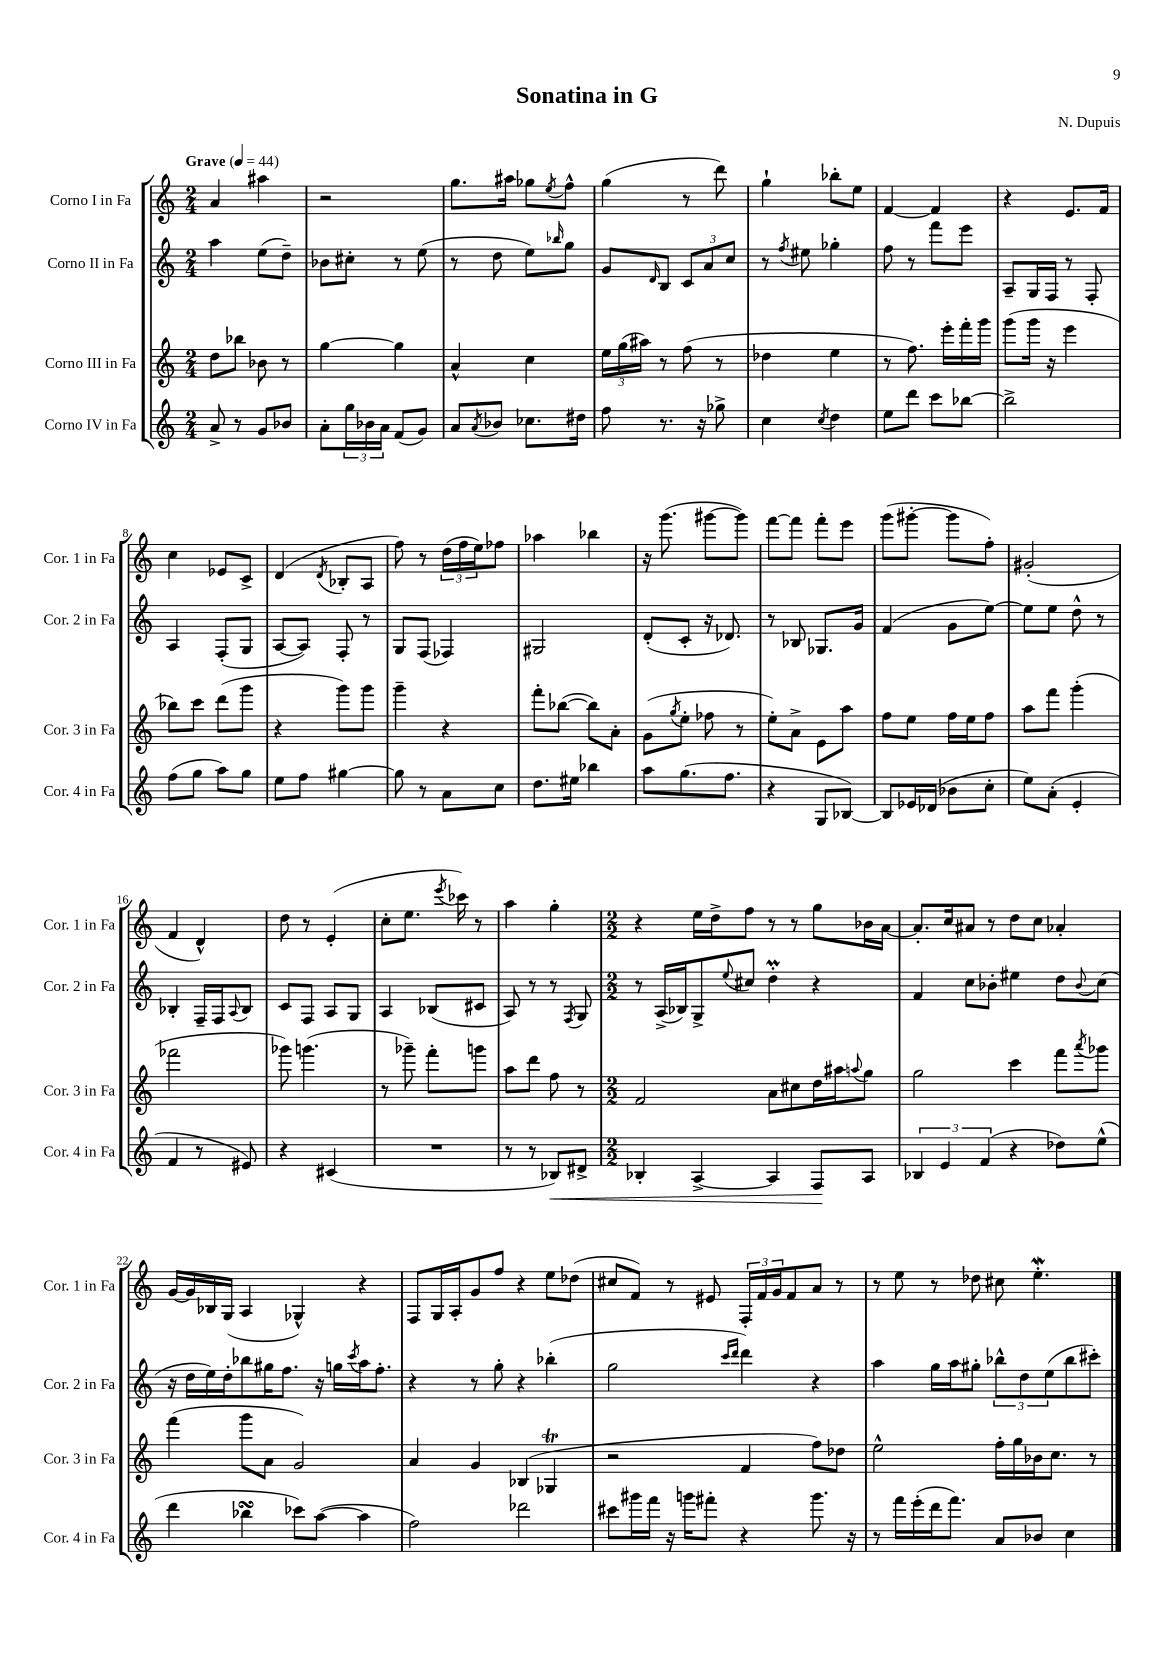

**kern	**dynam	**kern	**kern	**kern
*part4	*part4	*part3	*part2	*part1
*staff4	*staff4	*staff3	*staff2	*staff1
*I"Corno IV in Fa	*	*I"Corno III in Fa	*I"Corno II in Fa	*I"Corno I in Fa
*I'Cor. 4 in Fa	*	*I'Cor. 3 in Fa	*I'Cor. 2 in Fa	*I'Cor. 1 in Fa
*clefG2	*	*clefG2	*clefG2	*clefG2
*k[]	*	*k[]	*k[]	*k[]
*M2/4	*	*M2/4	*M2/4	*M2/4
*MM44	*	*MM44	*MM44	*MM44
=1	=1	=1	=1	=1
!	!	!	!	!LO:TX:a:B:t=Grave
8a^/	.	8dd\L	4aa\	4a/
8r	.	8bb-X\J	.	.
8g/L	.	8b-X\	(8ee\L	4aa#X\
8b-X/J	.	8r	8dd~\J)	.
=2	=2	=2	=2	=2
8a'\L	.	[4gg\	8b-X\L	2r
24gg\L	.	.	8cc#X'\J	.
24b-X\	.	.	.	.
24a\JJ	.	.	.	.
(8f/L	.	4gg\]	8r	.
8g/J)	.	.	(8ee\	.
=3	=3	=3	=3	=3
8a/L	.	4a^^/	8r	8.gg\L
8qa/	.	.	.	.
8b-X/J	.	.	8dd\	.
.	.	.	.	16aa#X\Jk
8.cc-X\L	.	4cc\	8ee\L)	8gg-X\L
.	.	.	16qqbb-X/	8qee/
.	.	.	8gg\J	8ff^^\J
16dd#X\Jk	.	.	.	.
=4	=4	=4	=4	=4
8ff\	.	24ee\LL	8g/L	(4gg\
.	.	(24gg\	.	.
.	.	24aa#X\JJ)	.	.
.	.	.	16qqd/	.
8.r	.	8r	8B/J	.
.	.	(8ff\	12c/L	8r
16r	.	.	.	.
.	.	.	12a/	.
8gg-X^\	.	8r	.	8ddd\)
.	.	.	12cc/J	.
=5	=5	=5	=5	=5
4cc\	.	4dd-X\	8r	4gg`\
.	.	.	8qff/	.
.	.	.	8ee#X\	.
8qcc/	.	.	.	.
4dd\	.	4ee\	4gg-X'\	8bb-X'\L
.	.	.	.	8ee\J
=6	=6	=6	=6	=6
8ee\L	.	8r	8ff\	[4f/
8ddd\J	.	8.ff\)	8r	.
8ccc\L	.	.	8fff\L	4f/]
.	.	16eee'\LL	.	.
[8bb-X\J	.	16fff'\	8eee\J	.
.	.	16ggg\JJ	.	.
=7	=7	=7	=7	=7
2bb-^\]	.	(8ggg\L	8A~/L	4r
.	.	16ggg\Jk	16G/L	.
.	.	16r	16F/JJ	.
.	.	4eee\	8r	8.e/L
.	.	.	8F'/	.
.	.	.	.	16f/Jk
!!LO:LB:g=z
=8	=8	=8	=8	=8
(8ff\L	.	8bb-X\L)	4A/	4cc\
8gg\J	.	8ccc\J	.	.
8aa\L)	.	(8ddd\L	(8F'/L	8e-X/L
8gg\J	.	8ggg\J	8G/J	8c^/J
=9	=9	=9	=9	=9
8ee\L	.	4r	[8A/L	(4d/
8ff\J	.	.	8A/J])	.
.	.	.	.	8qd/
[4gg#X\	.	8ggg\L)	8F'/	8B-X'/L
.	.	8ggg\J	8r	8A/J
=10	=10	=10	=10	=10
8gg#\]	.	4ggg~\	8G/L	8ff\)
8r	.	.	(8F/J	8r
8a\L	.	4r	4F-X/)	(24dd\LL
.	.	.	.	24ff\
.	.	.	.	24ee\J)
8cc\J	.	.	.	8ff-X\J
=11	=11	=11	=11	=11
8.dd\L	.	8fff'\L	2G#X/	4aa-X\
.	.	([8bb-X\J	.	.
16ee#X\Jk	.	.	.	.
4bb-X\	.	8bb-\L])	.	4bb-X\
.	.	8a'\J	.	.
=12	=12	=12	=12	=12
8aa\L	.	(8g\L	(8d'/L	16r
.	.	.	.	(8.ggg\
.	.	8qgg/	.	.
(8.gg\	.	8ee'\J	8c'/J	.
.	.	8ff-X\	16r	[8ggg#X\L
8.ff\J	.	.	8.d-X/)	.
.	.	8r	.	8ggg#\J])
=13	=13	=13	=13	=13
4r	.	8ee'\L)	8r	[8fff\L
.	.	8a^\J	8B-X/	8fff\J]
8G/L	.	8e\L	8.G-X/L	8fff'\L
[8B-X/J)	.	8aa\J	.	8eee\J
.	.	.	16g/Jk	.
=14	=14	=14	=14	=14
8B-/L]	.	8ff\L	(4f/	(8ggg\L
16e-X/L	.	8ee\J	.	[8ggg#X'\J
(16d-X/JJ	.	.	.	.
8b-X\L	.	16ff\LL	8g\L	8ggg#\L]
.	.	16ee\J	.	.
8cc'\J	.	8ff\J	[8ee\J)	8ff'\J)
=15	=15	=15	=15	=15
8ee\L)	.	8aa\L	8ee\L]	(2g#X'/
(8a'\J	.	8fff\J	8ee\J	.
4e'/	.	(4ggg'\	8dd^^\	.
.	.	.	8r	.
!!LO:LB:g=z
=16	=16	=16	=16	=16
4f/	.	2fff-X\	4B-X'/	4f/
8r	.	.	16F~/LL	4d^^/)
.	.	.	16F/J	.
.	.	.	8qqA/	.
8e#X/)	.	.	8B-/J	.
=17	=17	=17	=17	=17
4r	.	8ggg-X\)	8c/L	8dd\
.	.	(4.gggn\	8F/J	8r
(4c#X/	.	.	8A/L	(4e'/
.	.	.	8G/J	.
=18	=18	=18	=18	=18
2r	.	8r	4A/	8cc'\L
.	.	8ggg-X~\)	.	8.ee\J
.	.	8fff'\L	(8B-X/L	.
.	.	.	.	8qeee/
.	.	.	.	16ccc-X\)
.	.	8gggn\J	8c#X/J	8r
=19	=19	=19	=19	=19
8r	.	8aa\L	8A/)	4aa\
8r	.	8ddd\J	8r	.
!	!LO:HP:b	!	!	!
8B-X/L)	<	8ff\	8r	4gg'\
.	.	.	8qF/	.
8d#X^/J	.	8r	8G/	.
=20	=20	=20	=20	=20
*M2/2	*	*M2/2	*M2/2	*M2/2
4B-X'/	.	2f/	8r	4r
.	.	.	(16A^/LL	.
.	.	.	16B-X/J)	.
[4A^/	.	.	8G^/	16ee\LL
.	.	.	.	16dd^\J
.	.	.	8qqee/	.
.	.	.	8cc#X/J	8ff\J
4A/]	.	8a\L	4ddM'\	8r
.	.	8cc#X\	.	8r
8F/L	.	16dd\L	4r	8gg\L
.	.	16aa#X\J	.	.
.	.	8qqaan/	.	.
8A/J	[	8gg\J	.	16b-X\L
.	.	.	.	[16a\JJ
=21	=21	=21	=21	=21
6B-X/	.	2gg\	4f/	8.a'/L]
6e/	.	.	.	.
.	.	.	.	16cc/k
.	.	.	8cc\L	8a#X/J
(6f/	.	.	.	.
.	.	.	8b-X'\J	8r
4r	.	4ccc\	4ee#X\	8dd\L
.	.	.	.	8cc\J
8dd-X\L)	.	8fff\L	8dd\L	4a-X'/
.	.	8qaaa/	8qqb-/	.
(8ee^^\J	.	8ggg-X\J	(8cc\J	.
!!LO:LB:g=z
=22	=22	=22	=22	=22
4ddd\	.	(4fff\	16r	[16g/LL
.	.	.	16dd\LL	16g/]
.	.	.	16ee\)	16B-X/
.	.	.	16dd'\J	(16G/JJ
4bb-XsSSs\	.	8ggg\L	8bb-X\	4A/
.	.	8a\J	16gg#X\K	.
.	.	.	8.ff\J	.
8ccc-X\L)	.	2g/)	.	4G-X^^/)
([8aa\J	.	.	16r	.
.	.	.	16ggn\LL	.
.	.	.	8qccc/	.
4aa\]	.	.	16aa\J	4r
.	.	.	8.ff'\J	.
=23	=23	=23	=23	=23
2ff\)	.	4a/	4r	8F/L
.	.	.	.	16G/L
.	.	.	.	16A'/J
.	.	4g/	8r	8g/
.	.	.	8gg'\	8ff/J
2ddd-X\	.	(4B-X/	4r	4r
.	.	4G-XT/	(4bb-X'\	8ee\L
.	.	.	.	(8dd-X\J
=24	=24	=24	=24	=24
8ccc#X\L	.	2r	2gg\	8cc#X/L
16ggg#X\L	.	.	.	8f/J)
16fff\JJ	.	.	.	.
16r	.	.	.	8r
16gggn\KL	.	.	.	.
8fff#X'\J	.	.	.	8e#X/
.	.	.	16qqccc/LL	.
.	.	.	16qqddd/JJ	.
4r	.	4f/	4ddd\)	24F'/LL
.	.	.	.	24f/
.	.	.	.	24g/J
.	.	.	.	8f/
8.ggg\	.	8ff\L)	4r	8a/J
.	.	8dd-X\J	.	8r
16r	.	.	.	.
=25	=25	=25	=25	=25
8r	.	2ee^^\	4aa\	8r
16fff\LL	.	.	.	8ee\
(16eee'\	.	.	.	.
16ddd\J	.	.	16gg\LL	8r
8.fff\J)	.	.	16aa\J	.
.	.	.	8gg#X'\J	8dd-X\
8a/L	.	16ff'\LL	12bb-X^^\L	8cc#X\
.	.	16gg\	.	.
.	.	.	12dd\	.
8b-X/J	.	16b-X\J	.	4.eeW'\
.	.	.	(12ee\	.
.	.	8.cc\J	.	.
4cc\	.	.	8bb-\	.
.	.	8r	8ccc#X'\J)	.
==	==	==	==	==
*-	*-	*-	*-	*-
